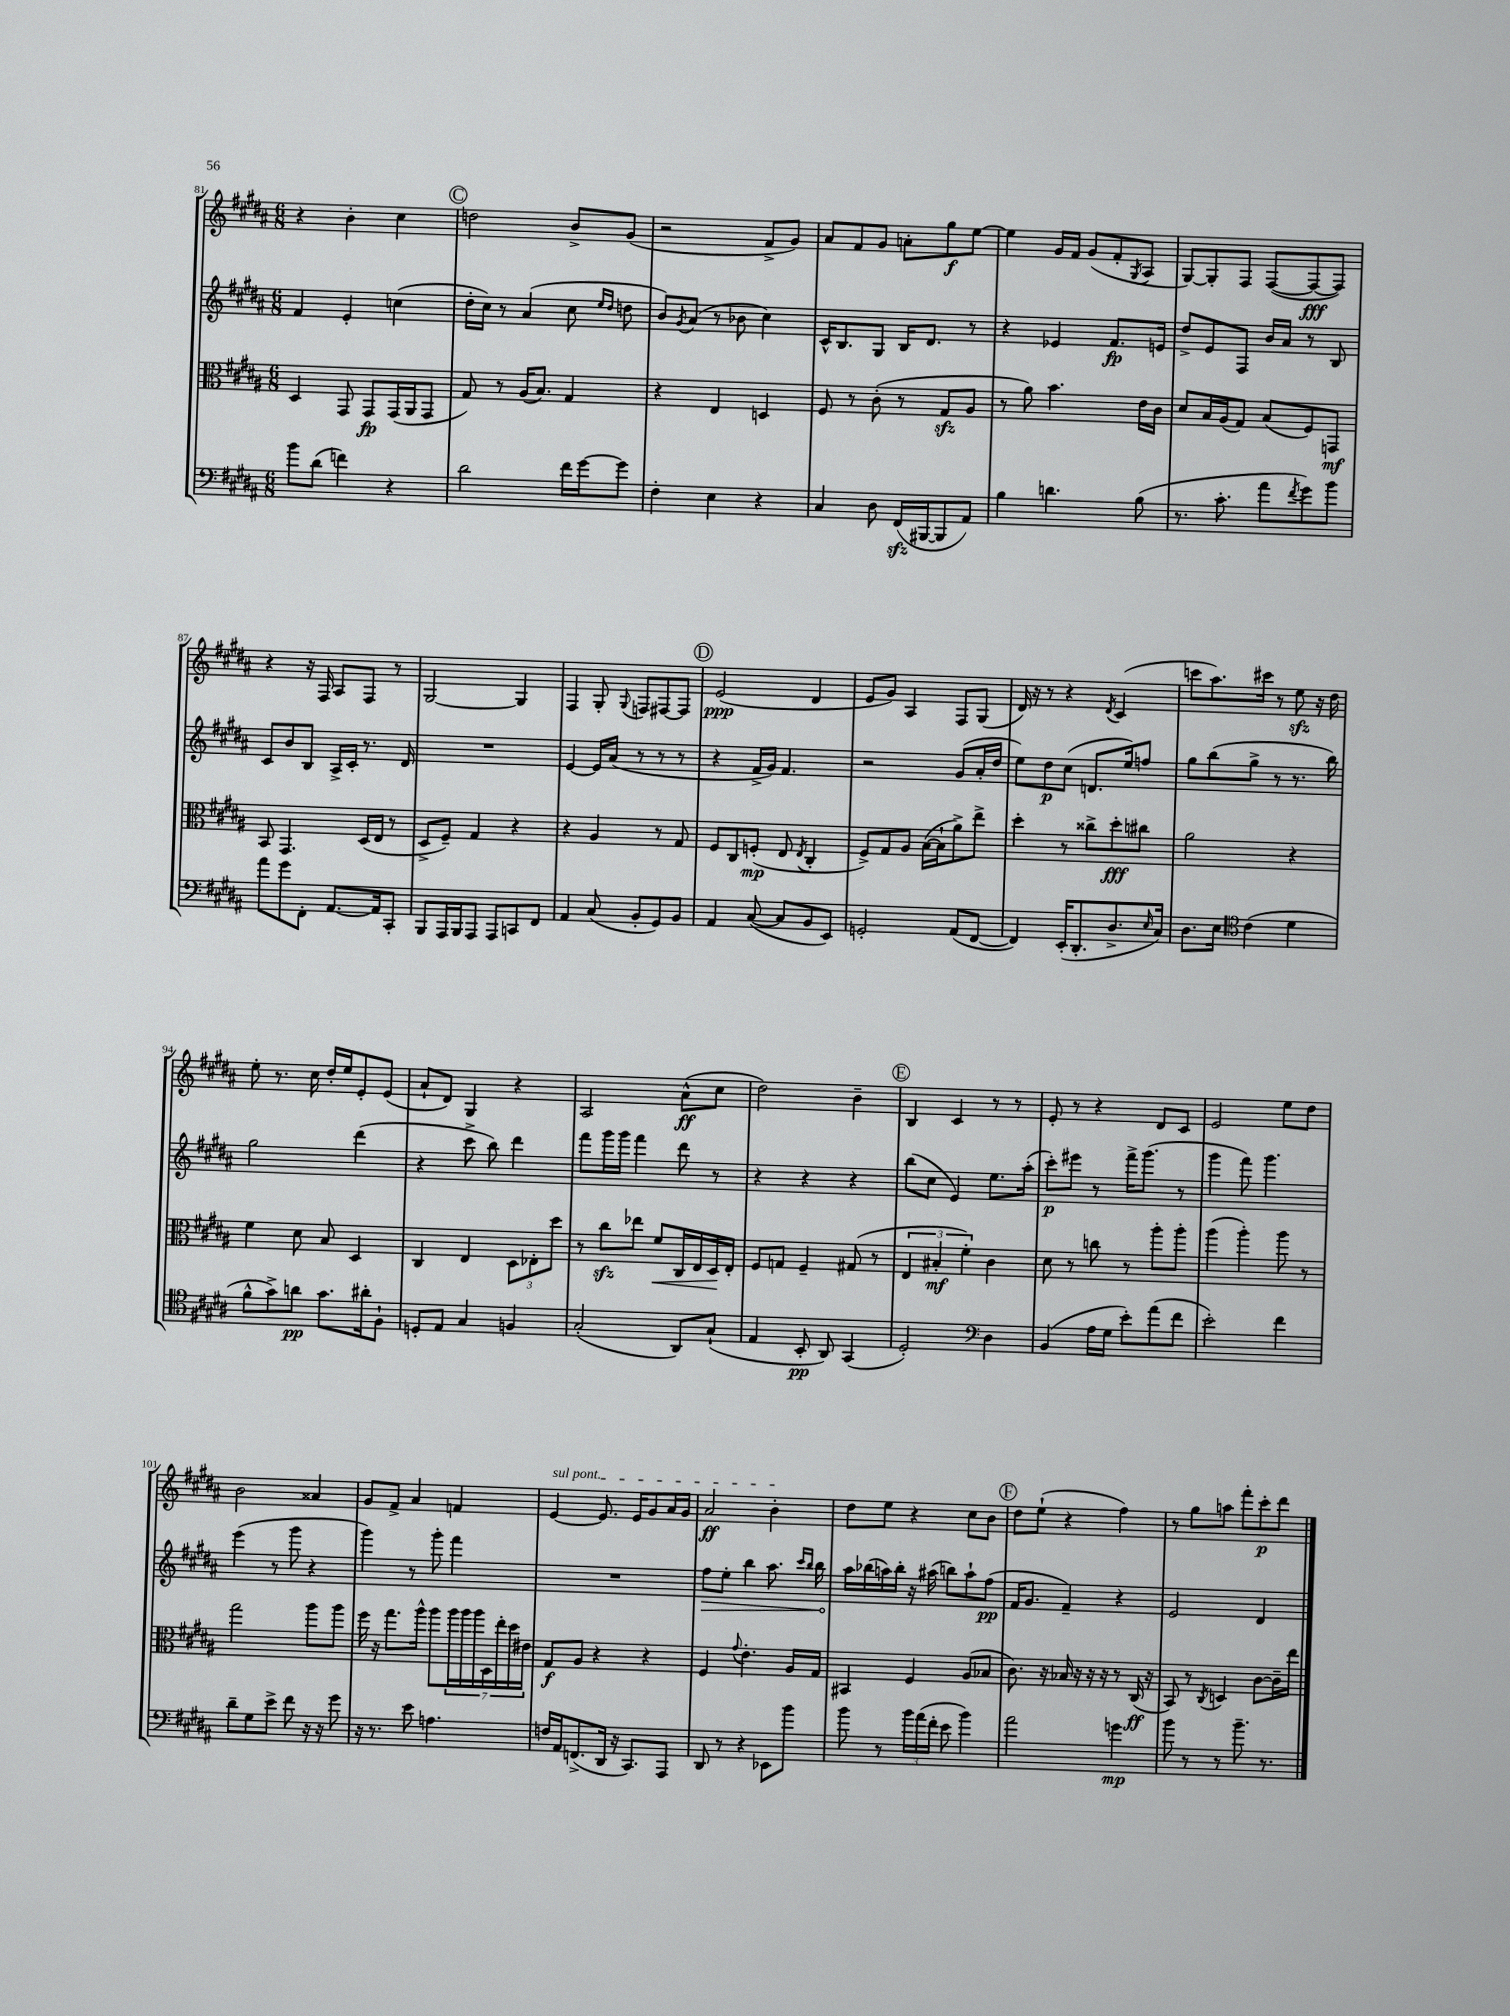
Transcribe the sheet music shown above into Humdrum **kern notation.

**kern	**kern	**kern	**kern
*staff4	*staff3	*staff2	*staff1
*clefF4	*clefC3	*clefG2	*clefG2
*k[f#c#g#d#a#]	*k[f#c#g#d#a#]	*k[f#c#g#d#a#]	*k[f#c#g#d#a#]
*M6/8	*M6/8	*M6/8	*M6/8
8b	4D#	4f#	4r
(8d#	.	.	.
4f)	8GG#	4e'	4b'
.	8GG#	.	.
4r	(16GG#	(4cc	4cc#
.	16AA#	.	.
.	8GG#	.	.
=	=	=	=
2d#	8G#)	16dd#'	2dd
.	.	16cc#)	.
.	8r	8r	.
.	(16A#	(4a#	.
.	8.B)	.	.
16f#	4G#	8cc#	8b^
[16g#	.	.	.
.	.	16qqee	.
.	.	16qqdd#	.
8g#]	.	8dd	(8g#
=	=	=	=
4F#'	4r	8b)	2r
.	.	8qg#	.
.	.	(8a#	.
4E	4E	8r	.
.	.	8b-	.
4r	4D	4cc#)	8f#^
.	.	.	8g#)
=	=	=	=
4C#	8F#	16c#^^	8a#
.	.	8.B	.
.	8r	.	8f#
8D#	(8c#'	8G#	8g#
(16FF#	8r	16B	8a'
[16BBB#	.	8.d#	.
8BBB#]	8G#	.	8gg#
8AA#)	8A#	8r	[8ee
=	=	=	=
4B	8r	4r	4ee]
.	8a#)	.	.
4.d	4.b	4e-	16g#
.	.	.	16f#
.	.	.	(8g#
.	.	8.f#	8f#'
.	.	.	8qG#
(8B	16e	.	8A#
.	16c#	16e	.
=	=	=	=
8.r	8d#	8dd#^	[8G#)
.	16B	8e	8G#']
8.c#'	(16A#	.	.
.	8G#)	8F#	8F#
8a#	(8B	16b	([8F#
.	.	16a#	.
8qf#	.	.	.
8g#)	8F#)	8r	8F#_
8b	8GG	8B	8F#])
=	=	=	=
8a#	8BB	8c#	4r
8g#	4.GG#	8b	.
8FF#'	.	8B	16r
.	.	.	16F#
[8.AA#	.	16A#^	8A#
.	.	16c#'	.
.	(16D#	8.r	8F#
16AA#]	16E	.	.
8CC#'	8r	.	8r
.	.	16d#	.
=	=	=	=
8BBB	8D#^	2.r	[2G#
16AAA#	8F#~)	.	.
16BBB	.	.	.
8AAA#	4G#	.	.
8AAA#	.	.	.
8CC	4r	.	4G#]
8FF#	.	.	.
=	=	=	=
4AA#	4r	[4e	4F#
(8C#	4A#	16e]	8G#'
.	.	(16a#	.
.	.	.	8qqG#
8BB'	.	8r	8F
8GG#)	8r	8r	[8F#
8BB	8G#	8r	8F#]
=	=	=	=
4AA#	8F#	4r	(2e
.	8C#	.	.
([8C#	(8F'	16f#^	.
.	.	16g#)	.
8C#]	8E	4.f#	.
.	8qE	.	.
8BB	4C#'	.	4d#
8EE)	.	.	.
=	=	=	=
2GG'	8F#^)	2r	8e
.	8G#	.	8g#)
.	8A#	.	4A#
.	([16B	.	.
.	16B`]	.	.
(8AA#	8a#^)	(8g#	8F#
[8FF#	8ee^	16a#'	(8G#
.	.	16dd#	.
=	=	=	=
4FF#])	4dd#'	8ee)	16d#)
.	.	.	16r
.	.	8dd#	8r
(16EE'	8r	(8cc#	4r
8.DD#'	.	.	.
.	8cc##^	8.d	.
.	.	.	8qd#
8.D#^	8dd#'	.	(4c#
.	.	16ee)	.
.	8cc#	8ff	.
16qqE	.	.	.
16C#)	.	.	.
=	=	=	=
8.D#	2a#	8gg#	8ccc
.	.	(8bb	8.aa#)
16E	.	.	.
*clefC4	*	*	*
(4c#	.	8gg#^	.
.	.	.	16ccc#
.	.	8r	8r
4d#	4r	8.r	8ee
.	.	.	16r
.	.	16bb)	16dd#
=	=	=	=
8f#^^	4f#	2gg#	8ee'
8g#^)	.	.	8.r
8a	8d#	.	.
.	.	.	16cc#
8.g#	8B	.	16dd#'
.	.	.	16ee
.	4D#	(4ddd#	8e'
16a#'	.	.	.
8F#`	.	.	(8e
=	=	=	=
8D'	4C#	4r	8a#`
8E	.	.	8d#)
4G#	4E	8ccc#^	4G#
.	.	8bb)	.
4F	12D#	4ddd#	4r
.	12E-'	.	.
.	12dd#	.	.
=	=	=	=
(2G#'	8r	8fff#	2A#
.	8cc#	16ggg#	.
.	.	16ggg#	.
.	8ee-	4fff#	.
.	8f#	.	.
8AA#)	16C#	8ddd#	(8a#^^
.	16E	.	.
(8G#`	16D#	8r	8cc#
.	16E'	.	.
=	=	=	=
4E	8F#	4r	2dd#)
.	8G	.	.
8BB'	4F#~	4r	.
8AA#)	.	.	.
(4GG#	(8G#	4r	4b~
.	8r	.	.
=	=	=	=
2D#')	6E	(8bb	4B
.	.	8cc#	.
.	6B#'	.	.
.	.	4e)	4c#
.	6f#')	.	.
*clefF4	*	*	*
4D#	4c#	8.ee	8r
.	.	.	8r
.	.	(16aa#'	.
=	=	=	=
(4BB	8d#	8ccc#')	8e'
.	8r	8eee#	8r
16A#	8cc	8r	4r
16G#	.	.	.
8e')	8r	16fff#^	.
.	.	(8.ggg#	.
(8a#	8aa#'	.	8d#
8f#	8aa#'	8r	8c#
=	=	=	=
2e')	(4aa#	4ggg#	2e
.	4aa#')	8fff#)	.
.	.	4.ggg#	.
4f#	8aa#	.	8ee
.	8r	.	8dd#
=	=	=	=
8d#~	2gg#	(4eee	2b
8G#	.	.	.
8e^	.	8r	.
8f#	.	8ggg#	.
16r	8aa#	4r	4a##
16r	.	.	.
8g#	8aa#	.	.
=	=	=	=
16r	16ff#	4ggg#)	8g#
8.r	16r	.	.
.	8.gg#	.	8f#^
8e	.	8r	4a#
.	16aa#^^	.	.
4.A	8aa#	8ggg#'	.
.	28aa#	4fff#	4f
.	28aa#	.	.
.	28aa#	.	.
.	28D#	.	.
.	28ee'	.	.
.	28dd#	.	.
.	28e#	.	.
=	=	=	=
16F	8G#	2.r	[4e
16AA#	.	.	.
(8.FF^	8A#	.	.
.	4r	.	8.e]
16DD#	.	.	.
16r	.	.	.
8.CC#)	.	.	16e
.	4r	.	8g#
8AAA#	.	.	16a#
.	.	.	16g#
=	=	=	=
8DD#	4F#	8ff#	2a#
8r	.	8ee'	.
.	8qqg#	.	.
4r	4.e'	4bb	.
8EE-	.	8.aa#	4b'
8b	16A#	.	.
.	.	16qqccc#	.
.	.	16qqbb	.
.	16G#	16bb	.
=	=	=	=
8b	4BB#	16aa#	8dd#
.	.	(16bb-	.
8r	.	16aa)	8ee
.	.	16bb-'	.
24b	4F#	16r	4r
(24a#	.	.	.
.	.	(16aa#	.
24f#'	.	.	.
8e	.	8bb)	.
4b)	(8A#	8aa#`	8cc#
.	8B-	(8ff#	8b
=	=	=	=
2a#	8.c#)	16f#	8dd#
.	.	8.g#	.
.	.	.	(8ee`
.	16r	.	.
.	16B-	4f#~)	4r
.	16r	.	.
.	16r	.	.
.	16r	.	.
4g	8r	4r	4ff#)
.	(16C#	.	.
.	16r	.	.
=	=	=	=
8b	8BB)	2e	8r
8r	8r	.	8gg#
.	8qC#	.	.
8r	4D	.	8aa
8.b~	.	.	8fff#'
.	[8c#	4d#	8ccc#'
8.r	.	.	.
.	16c#~]	.	8ddd#
.	16ee	.	.
==	==	==	==
*-	*-	*-	*-
